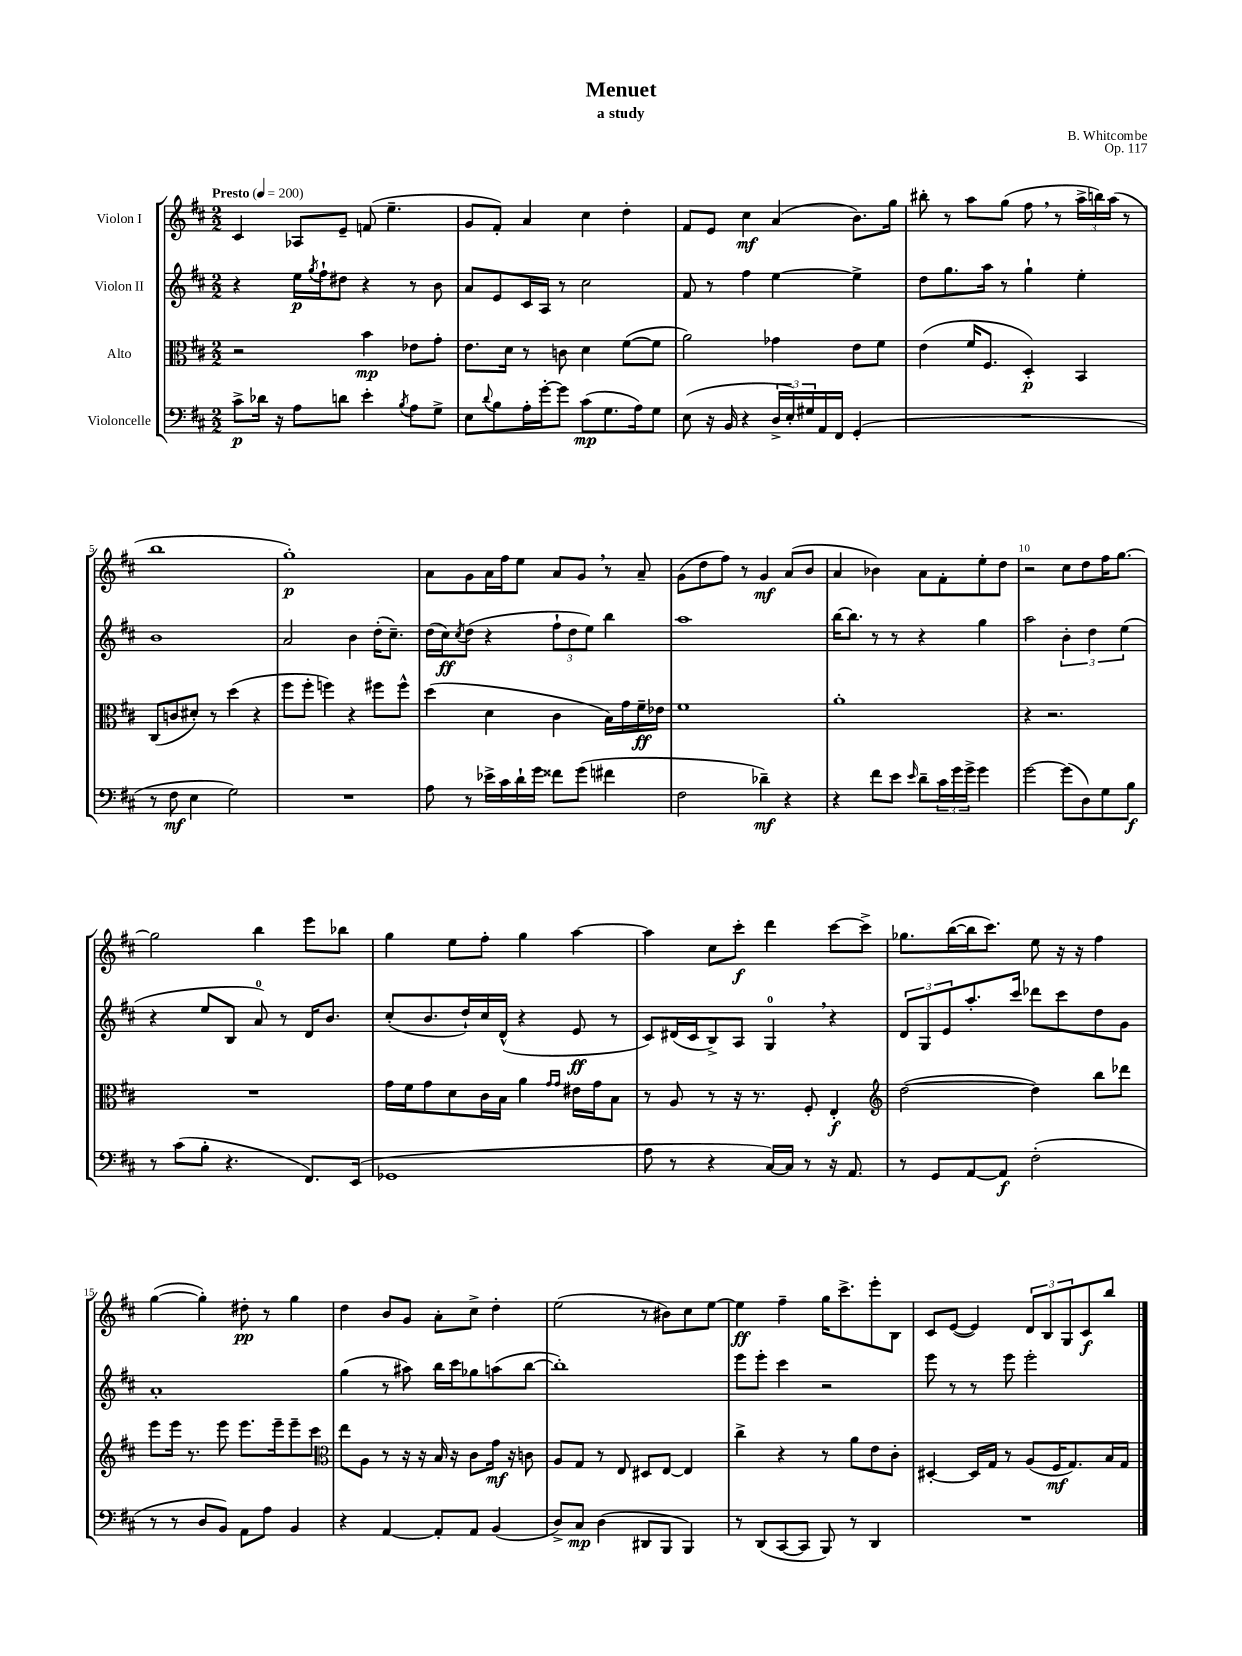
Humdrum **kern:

**kern	**kern	**kern	**kern
*staff4	*staff3	*staff2	*staff1
*clefF4	*clefC3	*clefG2	*clefG2
*k[f#c#]	*k[f#c#]	*k[f#c#]	*k[f#c#]
*M2/2	*M2/2	*M2/2	*M2/2
*MM200	*MM200	*MM200	*MM200
8c#^	2r	4r	4c#
16d-	.	.	.
16r	.	.	.
8A	.	16ee	8A-
.	.	8qgg	.
.	.	16ff#`	.
8d	.	8dd#	8e~
4e'	4b	4r	(8f
.	.	.	4.ee~
8qB	.	.	.
8A	8e-	8r	.
8G^	8g'	8b	.
=	=	=	=
8E	8.e	8a	8g
8qqd	.	.	.
8B	.	8e	8f#')
.	16d	.	.
16A'	8r	16c#	4a
[16g'	.	16A	.
8g]	8c	8r	.
(8c#	4d	2cc#	4cc#
8.G	.	.	.
.	([8f#	.	4dd'
16A)	.	.	.
8G	8f#]	.	.
=	=	=	=
(8E	2a)	8f#	8f#
16r	.	8r	8e
16BB	.	.	.
4r	.	4ff#	4cc#
24D^	4g-	[4ee	(4a
24E')	.	.	.
24G#	.	.	.
16AA	.	.	.
16FF#	.	.	.
(4GG'	8e	4ee^]	8.b)
.	8f#	.	.
.	.	.	16gg
=	=	=	=
1r	(4e	8dd	8bb#'
.	.	8.gg	8r
.	16f#	.	8aa
.	8.F#	16aa	.
.	.	8r	(8gg
.	4D')	4gg`	8ff#
.	.	.	8r
.	4BB	4ee'	24aa^
.	.	.	24bb)
.	.	.	(24aa
.	.	.	8r
=	=	=	=
8r	(8C#	1b	1bb
8F#	8c	.	.
4E	8d#')	.	.
.	8r	.	.
2G)	(4dd	.	.
.	4r	.	.
=	=	=	=
1r	8ff#	2a	1gg')
.	8ff#'	.	.
.	4ff)	.	.
.	4r	4b	.
.	8ff#	(16dd'	.
.	.	8.cc#~)	.
.	8ff#^^	.	.
=	=	=	=
8A	(4dd	(16dd	8a
.	.	16cc#)	.
.	.	8qcc#	.
8r	.	(8dd	8g
16e-^	4d	4r	16a
16c#	.	.	16ff#
16d`	.	.	8ee
16g	.	.	.
8f##	4c#	12ff#`	8a
.	.	12dd	.
(8g	.	.	8g
.	.	12ee)	.
4f#	16B)	4bb	8r
.	16g	.	.
.	16f#~	.	8a~
.	16e-	.	.
=	=	=	=
2F#	1f#	1aa	(8g
.	.	.	8dd
.	.	.	8ff#)
.	.	.	8r
4d-~)	.	.	4g
4r	.	.	(8a
.	.	.	8b
=	=	=	=
4r	1a'	[16bb	4a
.	.	8.bb]	.
8f#	.	8r	4b-)
8e	.	8r	.
16qqe	.	.	.
8d~	.	4r	8a
24c#	.	.	8f#'
24g	.	.	.
24g^	.	.	.
4g	.	4gg	8ee'
.	.	.	8dd
=	=	=	=
[2g	4r	2aa	2r
.	2.r	.	.
(8g]	.	6b'	8cc#
8D)	.	.	8dd
.	.	6dd	.
8G	.	.	16ff#
.	.	.	[8.gg
.	.	(6ee	.
8B	.	.	.
=	=	=	=
8r	1r	4r	2gg]
(8c#	.	.	.
8B'	.	8ee	.
4.r	.	8B	.
.	.	8a)	4bb
.	.	8r	.
8.FF#)	.	16d	8eee
.	.	8.b	.
.	.	.	8bb-
(16EE	.	.	.
=	=	=	=
1GG-	16g	(8cc#'	4gg
.	16f#	.	.
.	8g	8.b	.
.	8d	.	8ee
.	.	16dd`)	.
.	16c#	16cc#	8ff#'
.	16B	(16d^^	.
.	4a	4r	4gg
.	16qqg	.	.
.	16qqg	.	.
.	16e#	8e	[4aa
.	16g	.	.
.	8B	8r	.
=	=	=	=
8A	8r	8c#)	4aa]
8r	8A	(16d#	.
.	.	16c#	.
4r	8r	8B^)	8cc#
.	16r	8A	8ccc#'
.	8.r	.	.
[16C#)	.	4G	4ddd
16C#]	.	.	.
8r	8F#'	.	.
16r	4E'	4r	[8ccc#
8.AA	.	.	.
.	.	.	8ccc#^]
=	=	=	=
*	*clefG2	*	*
8r	([2dd	12d	8.gg-
.	.	12G	.
8GG	.	.	.
.	.	12e	.
.	.	.	([16bb
[8AA	.	8.aa'	16bb]
.	.	.	8.ccc#)
8AA]	.	.	.
.	.	16ccc#	.
(2F#'	4dd])	8ddd-	8ee
.	.	8ccc#	16r
.	.	.	16r
.	8bb	8dd	4ff#
.	8ddd-	8g	.
=	=	=	=
8r	8eee	1a'	([4gg
8r	16eee	.	.
.	8.r	.	.
8D	.	.	4gg'])
8BB)	8eee	.	.
8AA	8.eee	.	8dd#'
8A	.	.	8r
.	16eee~	.	.
4BB	8eee~	.	4gg
.	8ccc#	.	.
=	=	=	=
*	*clefC3	*	*
4r	8ee	(4gg	4dd
.	8A	.	.
[4AA	8r	8r	8b
.	16r	8aa#)	8g
.	16r	.	.
8AA']	16B	16bb	8a'
.	16r	16ccc#	.
8AA	8c#	8gg-	8cc#^
(4BB	16g	(8aa	4dd'
.	16r	.	.
.	8c	[8bb	.
=	=	=	=
8D^)	8A	1bb'])	(2ee
8C#	8G	.	.
(4D	8r	.	.
.	8E	.	.
8DD#	8D#	.	8r
8BBB	[8E	.	8b#)
4BBB)	4E]	.	8cc#
.	.	.	[8ee
=	=	=	=
8r	4cc#^	8eee	4ee]
(8DD	.	8eee'	.
[8CC#	4r	4ccc#	4ff#~
8CC#]	.	.	.
8BBB)	8r	2r	16gg
.	.	.	8.ccc#^
8r	8a	.	.
4DD	8e	.	8eee'
.	8c#'	.	8B
=	=	=	=
1r	[4D#'	8eee	8c#
.	.	8r	([8e
.	16D#]	8r	4e])
.	16G	.	.
.	8r	8eee	.
.	(8A	2eee'	12d
.	.	.	12B
.	16F#	.	.
.	.	.	12G
.	8.G)	.	.
.	.	.	8c#
.	16B	.	8bb
.	16G	.	.
==	==	==	==
*-	*-	*-	*-
